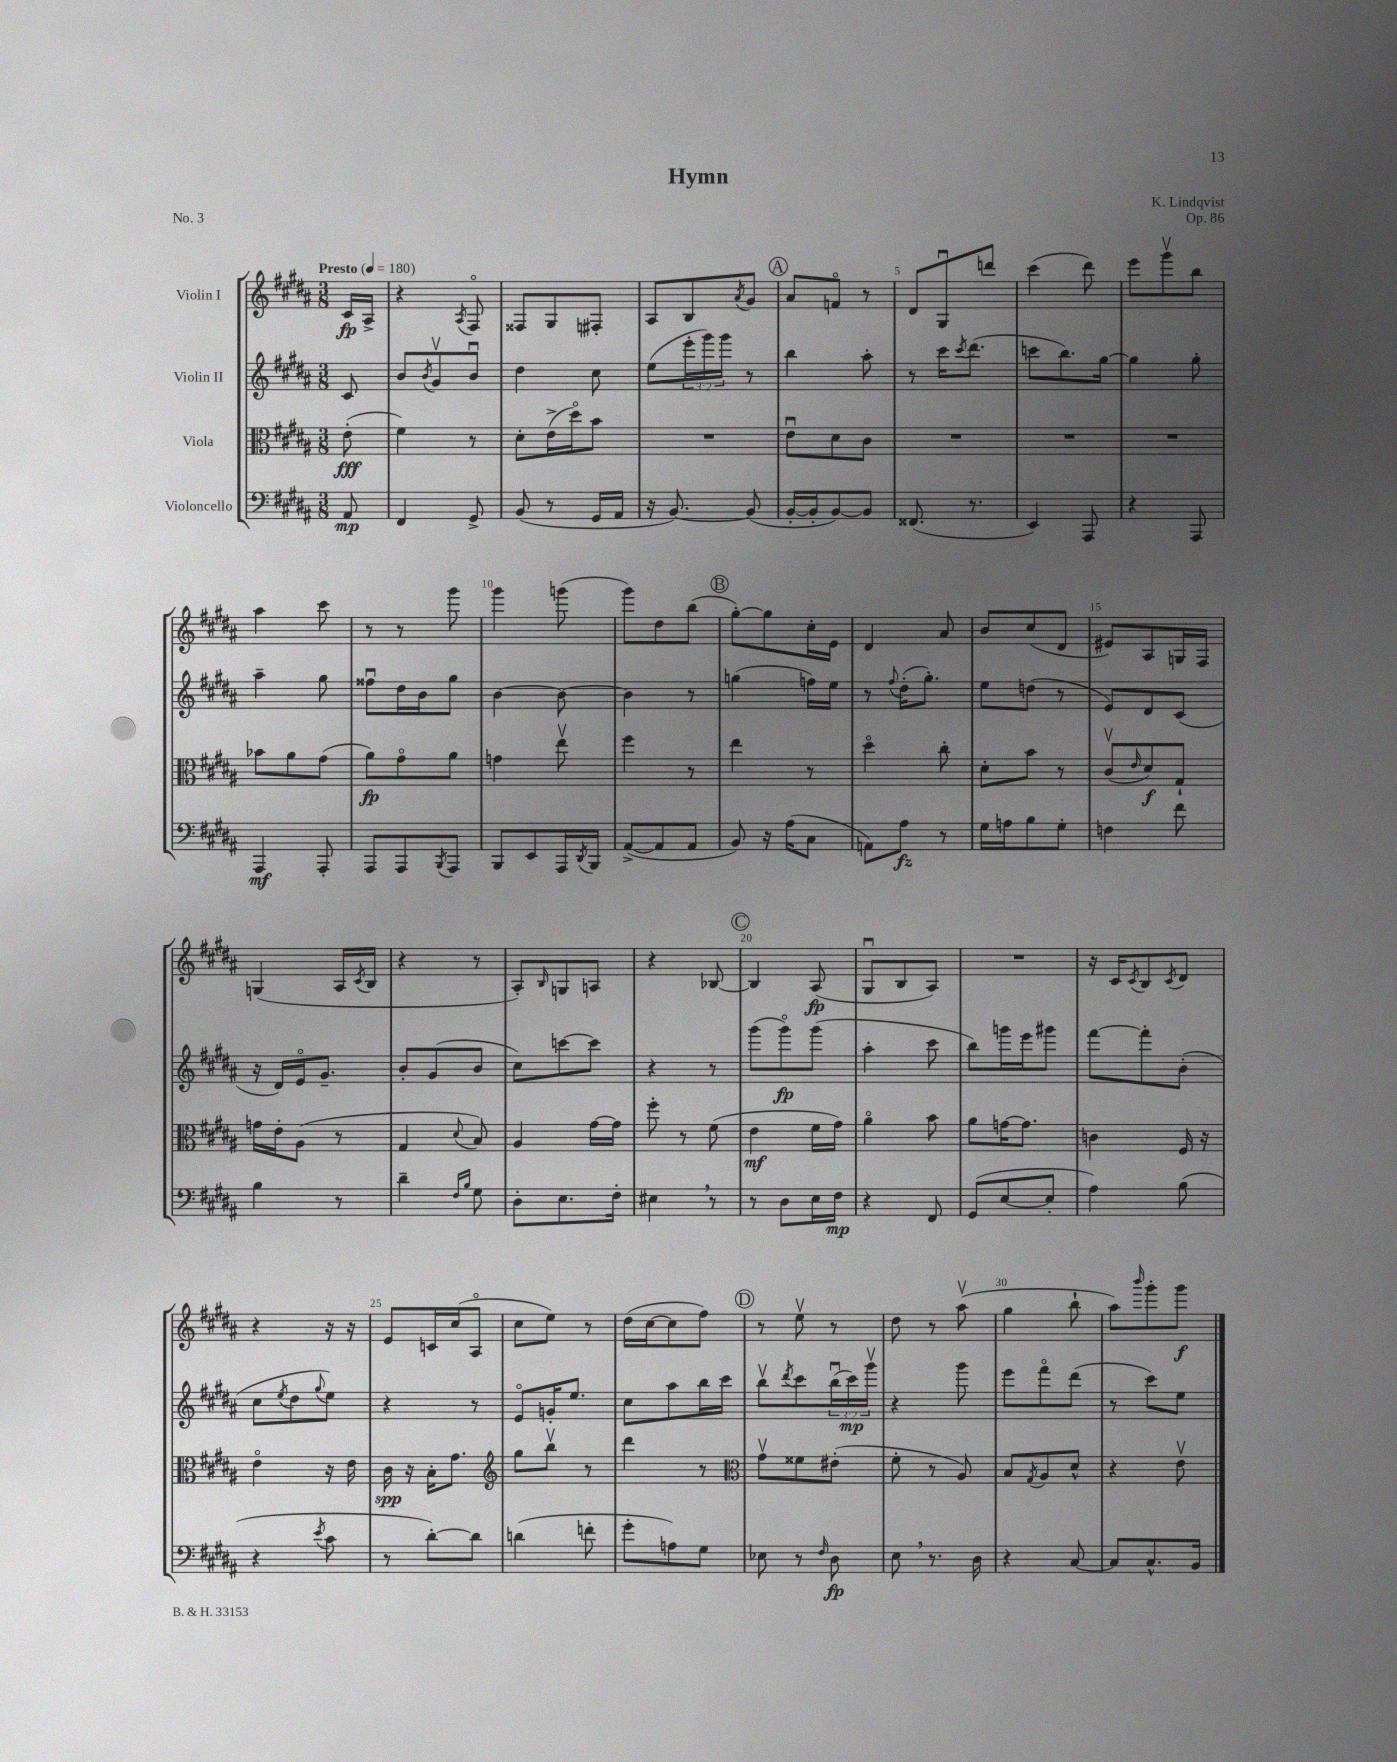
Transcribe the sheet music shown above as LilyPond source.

\header { title = "Hymn" composer = "K. Lindqvist" opus = "Op. 86" piece = "No. 3" }
<<
\new StaffGroup <<
\new Staff = "s0" \with { instrumentName = "Violin I" } {
    \clef treble \key b \major \numericTimeSignature \time 3/8 \partial 8 \tempo "Presto" 4 = 180
    cis'16\fp ais16-> |
    r4 \acciaccatura { ais8 } fis8\flageolet |
    fisis8 gis8 fis8-. |
    ais8 b8 \acciaccatura { ais'8 } gis'8 |
    \mark \markup { \circle "A" } ais'8 f'8\flageolet r8 |
    dis'8 gis8\downbow d'''8 |
    cis'''4( dis'''8) |
    e'''8 gis'''8\upbow b''8 |
    ais''4 cis'''8 |
    r8 r8 gis'''8 |
    gis'''4 g'''8( |
    gis'''8) dis''8 b''8( |
    \mark \markup { \circle "B" } gis''8~-.) gis''8 cis''16-. e'16 |
    dis'4 ais'8 |
    b'8 cis''8( dis'8 |
    eis'8) ais8 g16 fis16 |
    g4( ais16 \acciaccatura { cis'8 } b16 |
    r4 r8 |
    ais8-.) \grace { b16 } g8 a8 |
    r4 bes8~ |
    \mark \markup { \circle "C" } bes4 ais8\fp( |
    gis8\downbow b8 ais8) |
    R4. |
    r16 cis'16 \acciaccatura { cis'8 } b8 \acciaccatura { cis'8 } dis'8 |
    r4 r16 r16 |
    e'8 c'16 cis''16( ais8\flageolet |
    cis''8 e''8) r8 |
    dis''16( cis''16~ cis''8 fis''8) |
    \mark \markup { \circle "D" } r8 e''8\upbow r8 |
    dis''8 r8 ais''8\upbow( |
    gis''4 b''8-! |
    ais''8) \grace { b'''16 } gis'''8-. gis'''8\f \bar "|." |
}
\new Staff = "s1" \with { instrumentName = "Violin II" } {
    \clef treble \key b \major \numericTimeSignature \time 3/8 \override Staff.TupletNumber.text = #tuplet-number::calc-fraction-text \partial 8
    cis'8 |
    b'8 \acciaccatura { b'8 } gis'8\upbow b'8\downbow |
    dis''4 cis''8 |
    e''8( \tuplet 3/2 { e'''16-. gis'''16) gis'''16 } r8 |
    \mark \markup { \circle "A" } b''4 ais''8-. |
    r8 cis'''16 \acciaccatura { cis'''8 } dis'''8.( |
    c'''8 b''8.) gis''16~ |
    gis''4 gis''8-. |
    ais''4-- gis''8 |
    fisis''8\downbow dis''16 b'16 gis''8 |
    b'4~ b'8~ |
    b'4 r8 |
    \mark \markup { \circle "B" } g''4( f''16) e''16 |
    r8 \appoggiatura { fis''8 } dis''16-.( gis''8.-.) |
    e''8 d''8( r8 |
    e'8) dis'8 cis'8( |
    r16 dis'16) e'16\flageolet gis'8.-- |
    b'8-. gis'8( b'8 |
    cis''8) c'''8~ c'''8 |
    r4 r8 |
    \mark \markup { \circle "C" } gis'''8( gis'''8\flageolet\fp) gis'''8( |
    ais''4-. cis'''8 |
    b''8) g'''16 e'''16 gis'''8 |
    fis'''8~ fis'''8-. b'8-.( |
    cis''8 \acciaccatura { e''8 } dis''8 \appoggiatura { gis''8 } e''8) |
    r4 r8 |
    e'8\flageolet g'16-. e''8. |
    cis''8 ais''8 b''16 cis'''16 |
    \mark \markup { \circle "D" } b''8\upbow \acciaccatura { dis'''8 } cis'''8 \tuplet 3/2 { b''16\downbow( cis'''16\mp) gis'''16\upbow } |
    r4 gis'''8 |
    e'''8 fis'''8\flageolet dis'''8( |
    r8 cis'''8) e''8 \bar "|." |
}
\new Staff = "s2" \with { instrumentName = "Viola" } {
    \clef alto \key b \major \numericTimeSignature \time 3/8 \partial 8
    e'8-.\fff( |
    fis'4) r8 |
    dis'8-. e'16->( dis''16\flageolet) b'8 |
    R4. |
    \mark \markup { \circle "A" } e'8\downbow dis'8 cis'8 |
    R4. |
    R4. |
    R4. |
    bes'8 ais'8 gis'8( |
    ais'8\fp) gis'8\flageolet ais'8 |
    g'4 e''8\upbow |
    fis''4 r8 |
    \mark \markup { \circle "B" } e''4 r8 |
    dis''4\flageolet cis''8-. |
    dis'8-. b'8 r8 |
    cis'8\upbow( \grace { e'16 } dis'8\f) gis8-! |
    g'16 e'16-. ais8( r8 |
    gis4 \appoggiatura { dis'8 } b8) |
    ais4 gis'16~ gis'16 |
    fis''8-. r8 fis'8( |
    \mark \markup { \circle "C" } e'4\mf fis'16 gis'16) |
    ais'4\flageolet b'8 |
    ais'8 g'16~ g'8. |
    c'4 fis16 r16 |
    e'4\flageolet r16 e'16 |
    cis'16\spp r16 b16-. gis'8. |
    \clef treble gis''8 b''8\upbow r8 |
    dis'''4 r8 |
    \mark \markup { \circle "D" } \clef alto gis'8\upbow fisis'8 eis'8-.( |
    fis'8-. r8 ais8) |
    b8 \acciaccatura { gis8 } ais8 dis'8-^ |
    r4 e'8\upbow \bar "|." |
}
\new Staff = "s3" \with { instrumentName = "Violoncello" } {
    \clef bass \key b \major \numericTimeSignature \time 3/8 \partial 8
    ais,8\mp |
    fis,4 gis,8-> |
    b,8( r8 gis,16 ais,16 |
    r16 b,8.~) b,8( |
    \mark \markup { \circle "A" } b,16~-. b,16-. b,8~) b,8 |
    fisis,8.( r8. |
    e,4) ais,,8 |
    r4 ais,,8 |
    ais,,4\mf ais,,8-. |
    ais,,8 ais,,8 \acciaccatura { b,,8 } ais,,8 |
    b,,8 e,8 ais,,16 \acciaccatura { dis,8 } b,,16 |
    ais,8~->( ais,8 ais,8 |
    \mark \markup { \circle "B" } b,8) r16 ais16( cis8 |
    a,8) ais8\fz r8 |
    gis16 a16 b8 gis8-. |
    f4 fis'8 |
    b4 r8 |
    dis'4-- \grace { fis16 b16 } gis8 |
    dis8-. e8. fis16-. |
    eis4 \breathe r8 |
    \mark \markup { \circle "C" } r8 dis8 e16 fis16\mp |
    r4 fis,8 |
    gis,8( e8~ e8-. |
    ais4) b8( |
    r4 \acciaccatura { e'8 } cis'8 |
    r8 dis'8~-.) dis'8 |
    d'4( f'8-. |
    gis'8-. a8) gis8 |
    \mark \markup { \circle "D" } ees8 r8 \grace { fis16 } dis8\fp |
    e8 \breathe r8. dis16 |
    r4 cis8~ |
    cis8 cis8.-^ b,16 \bar "|." |
}
>>
>>
\layout { \context { \Score \override BarNumber.break-visibility = ##(#f #t #t) barNumberVisibility = #(every-nth-bar-number-visible 5) } }
